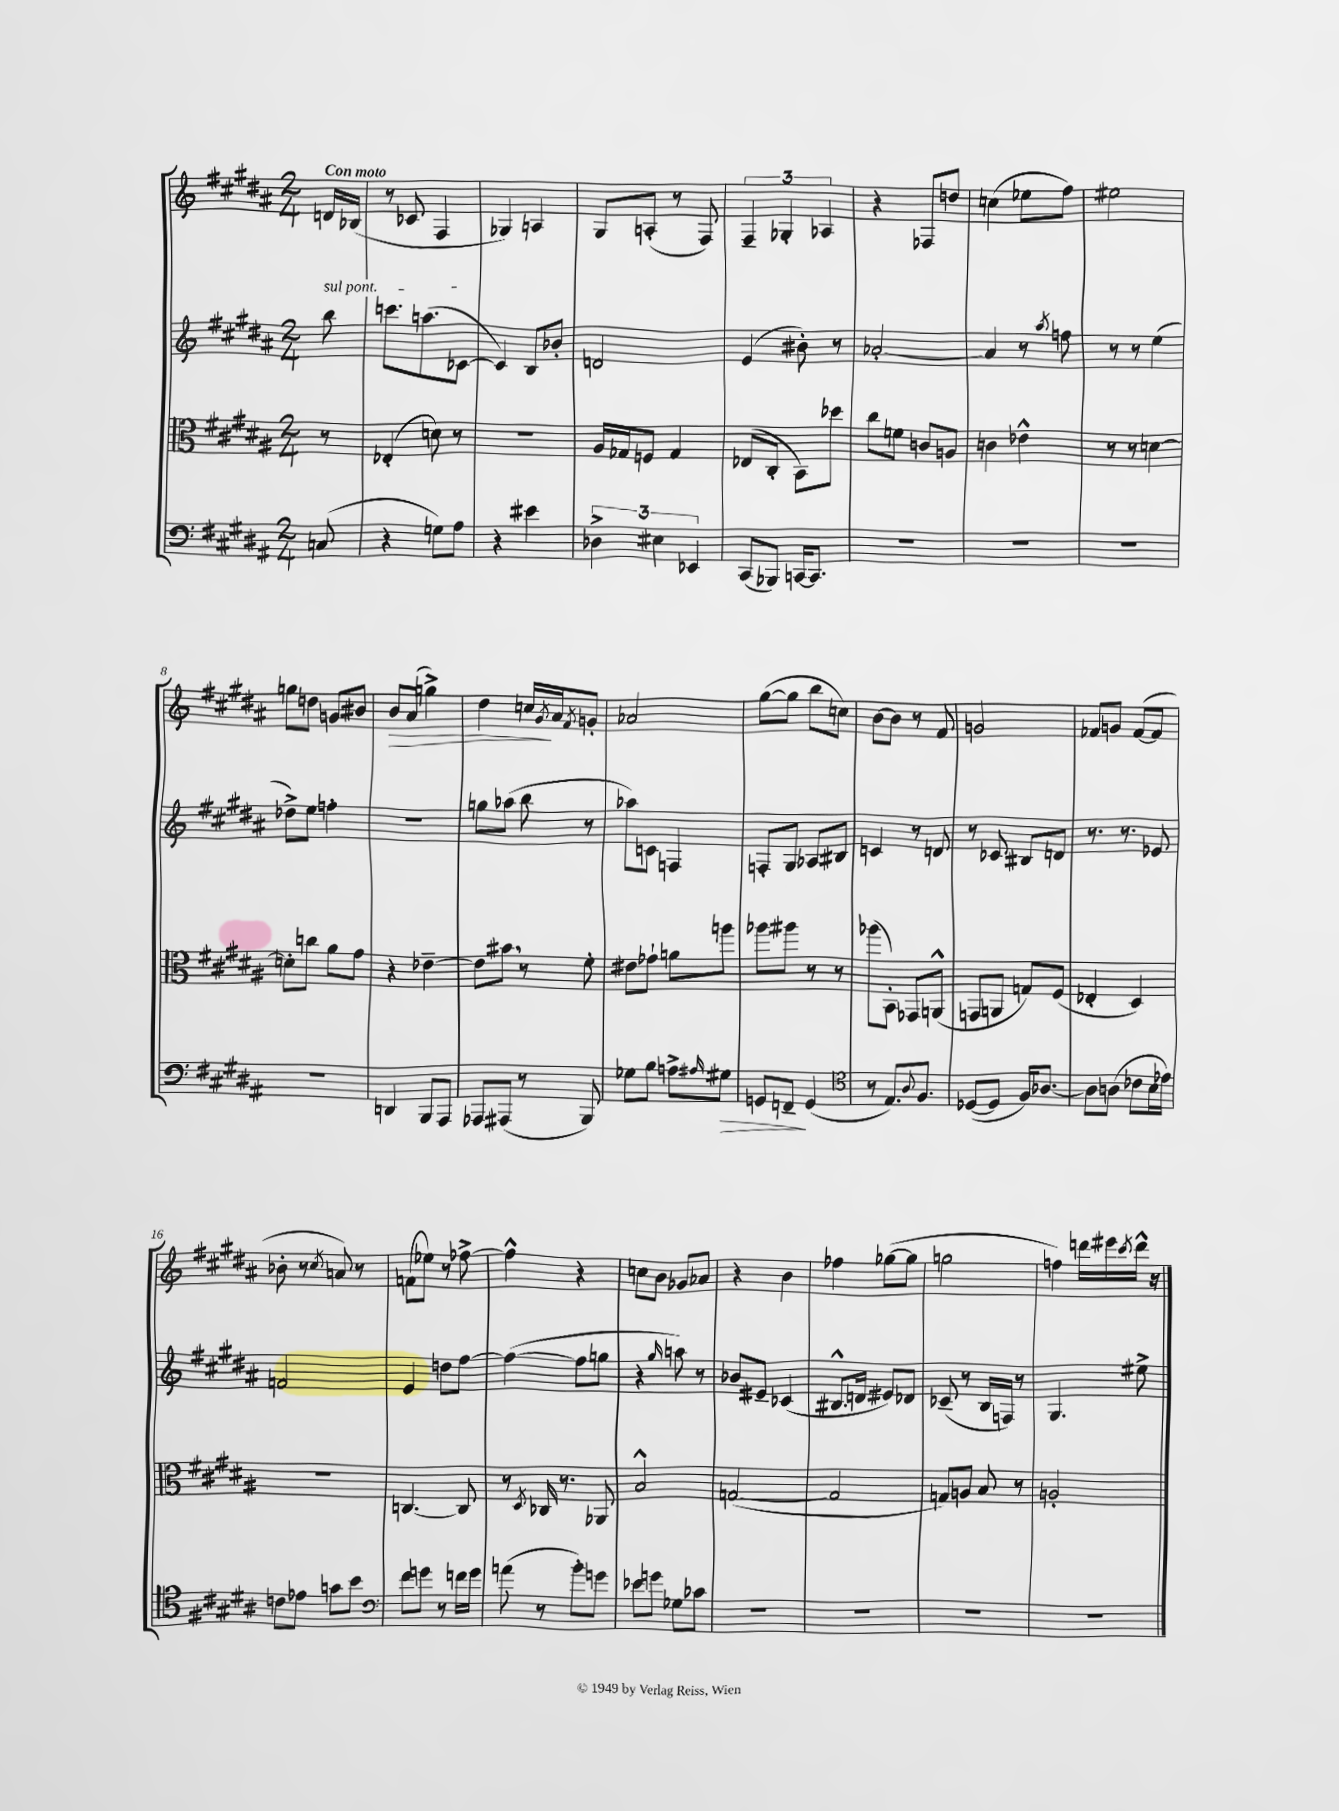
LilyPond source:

<<
\new StaffGroup <<
\new Staff = "s0" {
    \clef treble \key b \major \numericTimeSignature \time 2/4 \partial 8 \tempo "Con moto"
    d'16 bes16( |
    r8 ces'8 fis4 |
    ges4) a4 |
    gis8 a8-.( r8 fis8) |
    \tuplet 3/2 { fis4-- ges4-. aes4 } |
    r4 fes8 d''8 |
    c''4( ees''8 fis''8) |
    eis''2 |
    g''8 d''8 g'8 bis'8 |
    b'8\> ais'8( g''4->) |
    dis''4 c''16\! \acciaccatura { gis'8 } ais'16 \acciaccatura { fis'8 } g'8-. |
    aes'2 |
    gis''8~( gis''8 b''8 c''8) |
    b'8~ b'8 r8 fis'8 |
    g'2 |
    fes'8 g'8 fes'8~( fes'8 |
    bes'8-. r8 \acciaccatura { cis''8 } a'8) r8 |
    f'8( ees''8) r8 fes''8~-> |
    fes''4-^ r4 |
    c''8 b'8 ges'8 aes'8 |
    r4 b'4 |
    fes''4 ges''8~( ges''8 |
    g''2 |
    f''4) d'''16 eis'''16 \acciaccatura { cis'''8 } d'''16-^ r16 \bar "|." |
}
\new Staff = "s1" {
    \clef treble \key b \major \numericTimeSignature \time 2/4 \partial 8
    \once \override TextSpanner.bound-details.left.text = \markup { \italic "sul pont." } b''8\startTextSpan |
    c'''8. a''8.( ces'8~\stopTextSpan |
    ces'4) b8 bes'8-. |
    d'2 |
    e'4( bis'8-.) r8 |
    aes'2~-. |
    aes'4 r8 \acciaccatura { ais''8 } f''8 |
    r8 r8 e''4( |
    des''8->) e''8 f''4-. |
    R2 |
    g''8 aes''8( b''8 r8 |
    aes''8) c'8 f4 |
    f8-. gis8 aes8 bis8 |
    c'4 r8 d'8 |
    r8 ces'8 bis8 d'8 |
    r8. r8. ees'8 |
    f'2 |
    e'4 d''8 fis''8~ |
    fis''4~( fis''8 g''8 |
    r4 \grace { gis''16 } a''8) r8 |
    bes'8 eis'8-- ces'4( |
    bis8.-^ d'16 eis'8) des'8 |
    ces'8--( r8 b16 f16) r8 |
    gis4. eis''8-> \bar "|." |
}
\new Staff = "s2" {
    \clef alto \key b \major \numericTimeSignature \time 2/4 \partial 8
    r8 |
    ees4-.( d'8) r8 |
    r2 |
    ais16 ges16 f8 ges4 |
    ees8( cis8-. b,8) des''8 |
    cis''8 f'8 c'8 a8 |
    c'4 ees'4-^ |
    r8 r8 d'4~ |
    d'8-. c''8 ais'8 gis'8 |
    r4 ees'4~-- |
    ees'8 bis'8 \breathe r8 fis'8-. |
    eis'8 ges'8-! a'8 a''8 |
    aes''8 ais''8 r8 r8 |
    aes''8( b,8-.) ges,8 a,8-^( |
    g,8 a,8 g8) fis8( |
    ees4-. dis4) |
    R2 |
    c4.~ c8 |
    r8 \acciaccatura { dis8 } ces16 r8. aes,8 |
    b2-^ |
    g2~( |
    g2 |
    g8) a8 b8 r8 |
    a2-. \bar "|." |
}
\new Staff = "s3" {
    \clef bass \key b \major \numericTimeSignature \time 2/4 \partial 8
    c8( |
    r4 g8) ais8 |
    r4 eis'4 |
    \tuplet 3/2 { des4-> eis4 ees,4 } |
    cis,8( bes,,8) c,16~ c,8. |
    R2 |
    R2 |
    R2 |
    R2 |
    d,4 b,,8 ais,,8 |
    aes,,8 ais,,8( r8 b,,8) |
    ges8 b8 a8-> \grace { ais16 } gis8\> |
    g,8 f,8--\! g,4( |
    \clef tenor r8 e8.) \appoggiatura { ais8 } fis8. |
    des8~( des8 fis16) aes8.~ |
    aes8 a8( ces'8 b16 ees'16) |
    c'8 ees'8 g'8 b'8 |
    \clef bass fis'8 g'8 r8 f'16 g'16 |
    a'8( r8 b'8-.) g'8 |
    ees'8 g'8 ges8 ces'8 |
    R2 |
    R2 |
    R2 |
    R2 \bar "|." |
}
>>
>>
